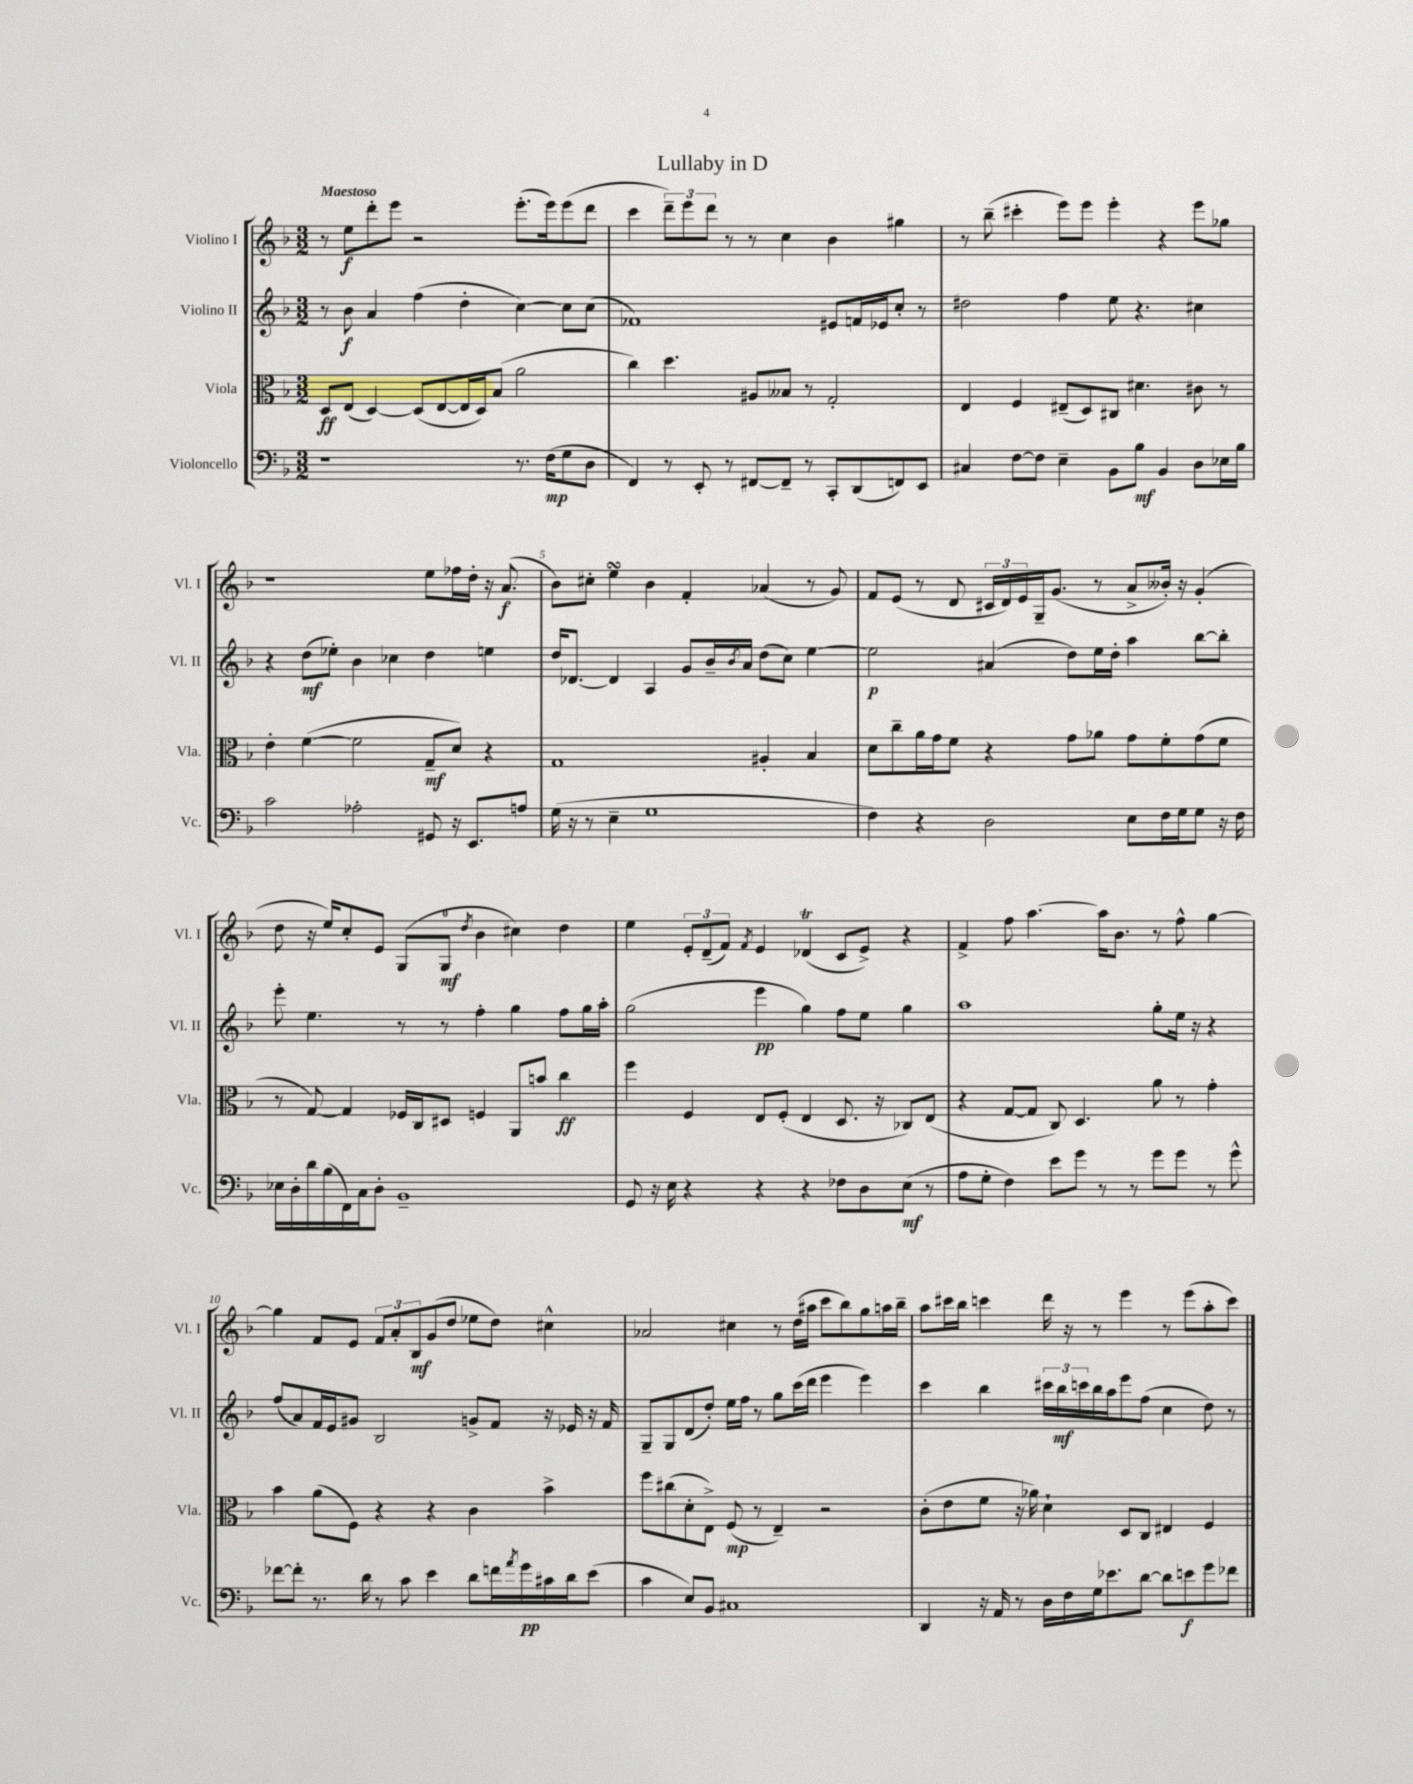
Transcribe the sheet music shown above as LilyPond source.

\header { title = "Lullaby in D" }
<<
\new StaffGroup <<
\new Staff = "s0" \with { instrumentName = "Violino I" shortInstrumentName = "Vl. I" } {
    \clef treble \key f \major \numericTimeSignature \time 3/2 \tempo "Maestoso"
    r8 e''8\f d'''8-. e'''8 r2 e'''8.-.( e'''16) e'''8( d'''8 |
    c'''4 \tuplet 3/2 { d'''8--) e'''8 d'''8 } r8 r8 c''4 bes'4 gis''4 |
    r8 bes''8--( cis'''4-. e'''8) e'''8 e'''4-. r4 e'''8 ges''8 |
    r1 e''8 fes''16 d''16-. r16 a'8.\f( |
    bes'8) cis''8-. e''4\turn bes'4 f'4-. aes'4( r8 g'8) |
    f'8 e'8( r8 d'8 \tuplet 3/2 { cis'16 d'16) e'16 } g16-- g'8.( r8 a'8-> beses'16-.) r16 g'4-.( |
    d''8 r16 e''16) c''8-. e'8 g8( g8-0\mf \acciaccatura { d''8 } bes'4 cis''4) d''4 |
    e''4 \tuplet 3/2 { e'8-. d'8--( f'8) } \acciaccatura { f'8 } e'4 des'4\trill( c'8 e'8->) r4 |
    f'4-> f''8 a''4.~ a''16 bes'8. r8 f''8-^ g''4~ |
    g''4 f'8 e'8 \tuplet 3/2 { f'8 a'8-. bes8\mf } g'8( d''8 ees''8 d''8) cis''4-^ |
    aes'2 cis''4 r8 d''16( ais''16 c'''8 bes''8) g''8 a''16 bes''16-- |
    a''8 cis'''16 bes''16 c'''4 d'''16 r16 r8 e'''4 r8 e'''8( a''8-. c'''8) \bar "|." |
}
\new Staff = "s1" \with { instrumentName = "Violino II" shortInstrumentName = "Vl. II" } {
    \clef treble \key f \major \numericTimeSignature \time 3/2
    r8 bes'8\f a'4 f''4( d''4-. c''4~) c''8 c''8( |
    fes'1) eis'8 f'16 ees'16 c''8-. r8 |
    dis''2 f''4 e''8 r4. cis''4 |
    r4 d''8\mf( ees''8-.) bes'4 ces''4 d''4 e''4 |
    d''16 des'8.~ des'4 a4 g'8 bes'16-- \acciaccatura { bes'8 } a'16 d''8( c''8) e''4~ |
    e''2\p ais'4( d''8) e''16 d''16-. a''4 bes''8~ bes''8-. |
    e'''8-. e''4. r8 r8 f''4-. g''4 f''8 g''16 a''16-. |
    g''2( e'''4\pp g''4) f''8 e''8 g''4 |
    a''1 g''8-. e''16 r16 r4 |
    f''8( a'8) f'16 e'16 gis'8 bes2 g'8-> f'8 r16 ees'16 r16 f'16 |
    g8-- g8 d'8( d''8-.) e''16 f''16 r8 g''8 c'''16( d'''16 e'''4 e'''4) |
    c'''4 bes''4 \tuplet 3/2 { cis'''16 bes''16\mf c'''16 } bes''16 a''16 e'''8 f''8( c''4 d''8) r8 \bar "|." |
}
\new Staff = "s2" \with { instrumentName = "Viola" shortInstrumentName = "Vla." } {
    \clef alto \key f \major \numericTimeSignature \time 3/2
    d8\ff e8( d4~) d8( e8~ e16 d16) bes8( a'2 |
    c''4) d''4. ais8 beses8 r8 g2-. |
    e4 f4 eis8--( d8) cis8 dis'4. cis'8 r8 |
    e'4-. f'4~( f'2 g8--\mf d'8) r4 |
    g1 ais4-. bes4 |
    d'8 c''8-- a'16 g'16 f'8 r4 g'8 aes'8 g'8 f'8-. g'8( f'8 |
    r8 g8~) g4 fes16 c16 dis8 f4 a,8 b'8 c''4\ff |
    f''4 f4 e8 f8-.( e4 d8. r16 ces8) e8( |
    r4 g8~ g8 c8) d4. a'8 r8 g'4-. |
    bes'4 a'8( f8) r4 r4 c'4 bes'4-> |
    f''8 cis''8( d'8-. e8->) f8\mp( r8 e4--) r2 |
    c'8-.( e'8 f'8 r16 aes'16) d'4-! d8 c8 eis4 f4 \bar "|." |
}
\new Staff = "s3" \with { instrumentName = "Violoncello" shortInstrumentName = "Vc." } {
    \clef bass \key f \major \numericTimeSignature \time 3/2
    r1 r8. f16\mp( g8 d8 |
    f,4) r8 e,8-. r8 fis,8~ fis,8-- r8 c,8-. d,8( f,8) e,8 |
    cis4 f8~ f8 e4-- bes,8 bes8\mf bes,4 d8 ees16 bes16 |
    c'2 aes2-. gis,8 r16 e,8. a8 |
    g16( r16 r8 e4-- g1 |
    f4) r4 d2 e8 f16 g16 g8 r16 f16 |
    ees16 d16-. d'16 bes16( f,16) c16 d8-. bes,1-- |
    g,8 r16 e16 r4 r4 r4 fes8 d8 e8\mf( r8 |
    a8 g8-. f4) e'8 g'8 r8 r8 g'8 g'8 r8 g'8-^ |
    fes'8~ fes'8-. r8. d'16 r8 c'8 e'4 d'8 f'16 \acciaccatura { a'8 } g'16\pp cis'16 d'16 e'8( |
    c'4 e8) bes,8 cis1 |
    d,4 r16 a,16 r8 d16 f16 g16 ees'8. d'8~ d'8 e'8\f g'8 fes'8 \bar "|." |
}
>>
>>
\layout { \context { \Score \override BarNumber.break-visibility = ##(#f #t #t) barNumberVisibility = #(every-nth-bar-number-visible 5) } }
